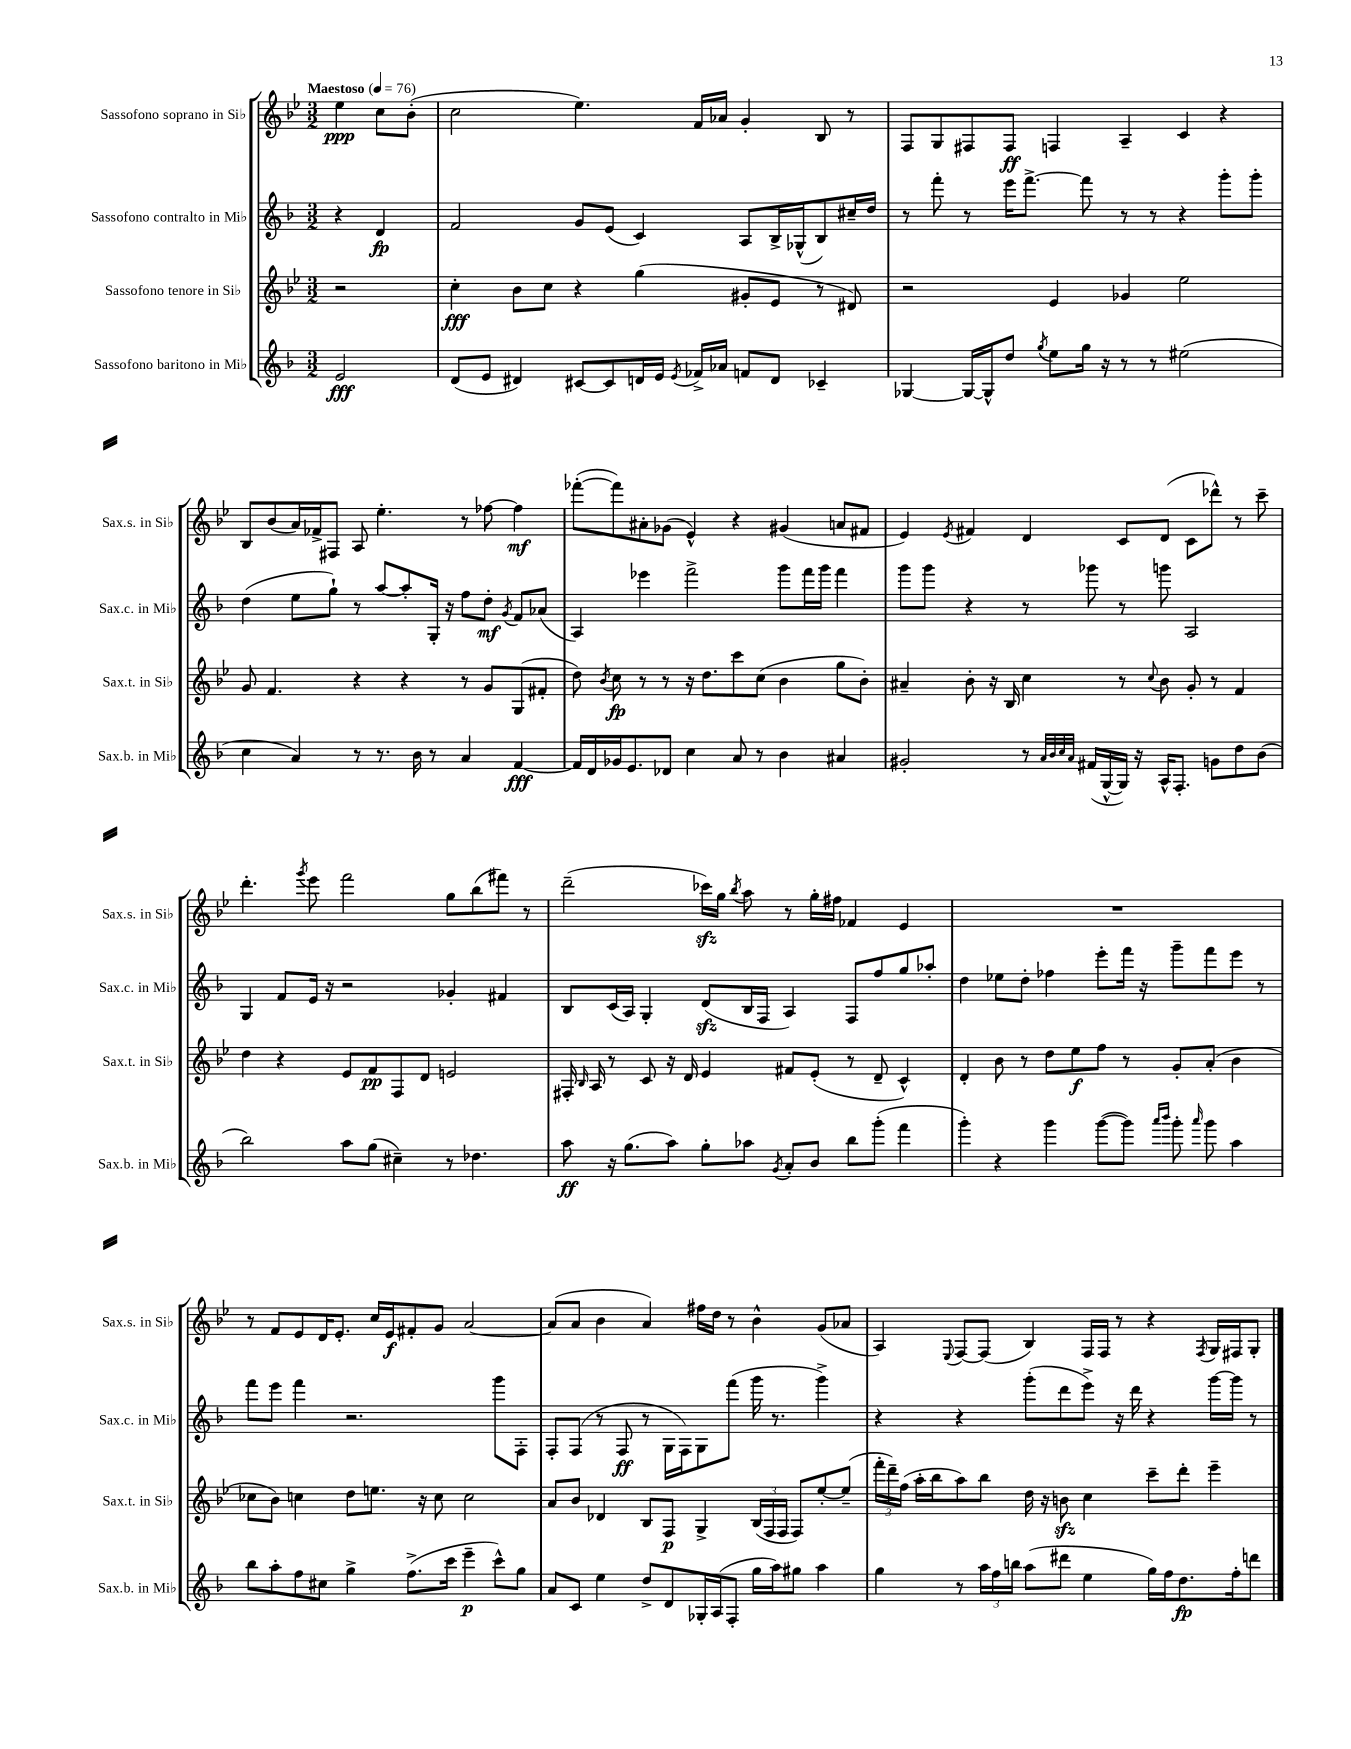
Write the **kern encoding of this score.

**kern	**dynam	**kern	**dynam	**kern	**dynam	**kern	**dynam
*part4	*part4	*part3	*part3	*part2	*part2	*part1	*part1
*staff4	*staff4	*staff3	*staff3	*staff2	*staff2	*staff1	*staff1
*I"Sassofono baritono in Mi♭	*	*I"Sassofono tenore in Si♭	*	*I"Sassofono contralto in Mi♭	*	*I"Sassofono soprano in Si♭	*
*I'Sax.b. in Mi♭	*	*I'Sax.t. in Si♭	*	*I'Sax.c. in Mi♭	*	*I'Sax.s. in Si♭	*
*clefG2	*	*clefG2	*	*clefG2	*	*clefG2	*
*k[b-]	*	*k[b-e-]	*	*k[b-]	*	*k[b-e-]	*
*M3/2	*	*M3/2	*	*M3/2	*	*M3/2	*
*MM76	*	*MM76	*	*MM76	*	*MM76	*
=	=	=	=	=	=	=	=
!	!	!	!	!	!	!LO:TX:a:B:t=Maestoso	!
2e/	fff	2r	.	4r	.	4ee-\	ppp
.	.	.	.	4d/	fp	8cc\L	.
.	.	.	.	.	.	(8b-'\J	.
=1	=1	=1	=1	=1	=1	=1	=1
(8d/L	.	4cc'\	fff	2f/	.	2cc\	.
8e/J	.	.	.	.	.	.	.
4d#X/)	.	8b-\L	.	.	.	.	.
.	.	8cc\J	.	.	.	.	.
[8c#X/L	.	4r	.	8g/L	.	4.ee-\)	.
8c#/]	.	.	.	(8e/J	.	.	.
16dn/L	.	(4gg\	.	4c/)	.	.	.
16e/JJ	.	.	.	.	.	.	.
8qe/	.	.	.	.	.	.	.
16f-X^/LL	.	.	.	.	.	16f/LL	.
16a-X/JJ	.	.	.	.	.	16a-X/JJ	.
8fn/L	.	8g#X'/L	.	8A/L	.	4g'/	.
8d/J	.	8e-/J	.	16B-^/L	.	.	.
.	.	.	.	(16G-X^^/J	.	.	.
4c-X~/	.	8r	.	8B-/)	.	8B-/	.
.	.	8d#X/)	.	16cc#X~/L	.	8r	.
.	.	.	.	16dd/JJ	.	.	.
=2	=2	=2	=2	=2	=2	=2	=2
[4G-X/	.	2r	.	8r	.	8F/L	.
.	.	.	.	8fff'\	.	8G/	.
16G-/LL_	.	.	.	8r	.	8F#X/	.
16G-^^/J]	.	.	.	.	.	.	.
8dd/J	.	.	.	16eee\KL	.	8F#/J	ff
.	.	.	.	[8.fff^\J	.	.	.
8qgg/	.	.	.	.	.	.	.
8ee\L	.	4e-/	.	.	.	4Fn/	.
16gg\Jk	.	.	.	8fff\]	.	.	.
16r	.	.	.	.	.	.	.
8r	.	4g-X/	.	8r	.	4A~/	.
8r	.	.	.	8r	.	.	.
(2ee#X\	.	2ee-\	.	4r	.	4c/	.
.	.	.	.	8ggg'\L	.	4r	.
.	.	.	.	8ggg'\J	.	.	.
!!LO:LB:g=z
=3	=3	=3	=3	=3	=3	=3	=3
4cc\	.	8g/	.	(4dd\	.	8B-/L	.
.	.	4.f/	.	.	.	(8b-/	.
4a/)	.	.	.	8ee\L	.	16a/L)	.
.	.	.	.	.	.	16f-X^/J	.
.	.	.	.	8gg`\J)	.	8F#X/J	.
8r	.	4r	.	8r	.	8A/	.
8.r	.	.	.	[8aa/L	.	4.ee-'\	.
.	.	4r	.	8aa'/]	.	.	.
16b-\	.	.	.	.	.	.	.
8r	.	.	.	16G'/Jk	.	.	.
.	.	.	.	16r	.	.	.
4a/	.	8r	.	8ff\L	.	8r	.
.	.	8g/L	.	8dd'\J	mf	[8ff-X\	.
.	.	.	.	8qg/	.	.	.
[4f/	fff	(8G/	.	8f/L	.	4ff-\]	mf
.	.	8f#X'/J	.	(8a-X/J	.	.	.
=4	=4	=4	=4	=4	=4	=4	=4
16f/LL]	.	8dd\)	.	4A/)	.	([8fff-X'\L	.
16d/	.	.	.	.	.	.	.
.	.	8qb-/	.	.	.	.	.
16g-X/J	.	8cc\	fp	.	.	8fff-\])	.
8.e/	.	.	.	.	.	.	.
.	.	8r	.	4eee-X\	.	8a#X'\	.
8d-X/J	.	8r	.	.	.	(8g-X\J	.
4cc\	.	16r	.	2fff^\	.	4e-^^/)	.
.	.	8.dd\L	.	.	.	.	.
8a/	.	8ccc\	.	.	.	4r	.
8r	.	(8cc\J	.	.	.	.	.
4b-\	.	4b-\	.	8ggg\L	.	(4g#X/	.
.	.	.	.	16fff\L	.	.	.
.	.	.	.	16ggg\JJ	.	.	.
4a#X/	.	8gg\L	.	4fff\	.	8an/L	.
.	.	8b-'\J)	.	.	.	8f#X/J	.
=5	=5	=5	=5	=5	=5	=5	=5
2g#X'/	.	4a#X~/	.	8ggg\L	.	4e-/)	.
.	.	.	.	8ggg\J	.	.	.
.	.	.	.	.	.	8qe-/	.
.	.	8b-'\	.	4r	.	4f#X/	.
.	.	16r	.	.	.	.	.
.	.	16B-/	.	.	.	.	.
8r	.	4cc\	.	8r	.	4d/	.
32qqa/LLL	.	.	.	.	.	.	.
32qqb-/	.	.	.	.	.	.	.
32qqcc/	.	.	.	.	.	.	.
32qqa/JJJ	.	.	.	.	.	.	.
(16f#X/LL	.	.	.	8ggg-X\	.	.	.
[16G^^/	.	.	.	.	.	.	.
16G/JJ])	.	8r	.	8r	.	8c/L	.
16r	.	.	.	.	.	.	.
.	.	8qqcc/	.	.	.	.	.
16A^^/KL	.	8b-\	.	8gggn\	.	(8d/J	.
8.F'/J	.	.	.	.	.	.	.
.	.	8g'/	.	2A/	.	8c\L	.
8gn\L	.	8r	.	.	.	8ddd-X^^\J)	.
8dd\	.	4f/	.	.	.	8r	.
(8b-\J	.	.	.	.	.	8ccc~\	.
!!LO:LB:g=z
=6	=6	=6	=6	=6	=6	=6	=6
2bb-\)	.	4dd\	.	4G/	.	4.ddd'\	.
.	.	4r	.	8f/L	.	.	.
.	.	.	.	.	.	8qggg/	.
.	.	.	.	16e/Jk	.	8eee-\	.
.	.	.	.	16r	.	.	.
8aa\L	.	8e-/L	.	2r	.	2fff\	.
(8gg\J	.	8f/	pp	.	.	.	.
4cc#X~\)	.	8F/	.	.	.	.	.
.	.	8d/J	.	.	.	.	.
8r	.	2en/	.	4g-X'/	.	8gg\L	.
4.dd-X\	.	.	.	.	.	(8bb-\	.
.	.	.	.	4f#X/	.	8fff#X\J)	.
.	.	.	.	.	.	8r	.
=7	=7	=7	=7	=7	=7	=7	=7
8aa\	ff	16F#X'/	.	8B-/L	.	(2ddd~\	.
.	.	16qqB-/	.	.	.	.	.
.	.	16A/	.	.	.	.	.
16r	.	8r	.	(16c/L	.	.	.
(8.gg\L	.	.	.	16A/JJ)	.	.	.
.	.	8c/	.	4G'/	.	.	.
8aa\J)	.	16r	.	.	.	.	.
.	.	16d/	.	.	.	.	.
8gg'\L	.	4e-/	.	(8dzz/L	.	16ccc-Xzz\LL)	.
.	.	.	.	.	.	16gg\JJ	.
.	.	.	.	.	.	8qbb-/	.
8aa-X\J	.	.	.	16B-/L	.	8aa\	.
.	.	.	.	16F/JJ	.	.	.
8qg/	.	.	.	.	.	.	.
8a'/L	.	8f#X/L	.	4A/)	.	8r	.
8b-/J	.	(8e-'/J	.	.	.	16gg'\LL	.
.	.	.	.	.	.	16ff#X\JJ	.
8bb-\L	.	8r	.	8F/L	.	4f-X/	.
(8ggg'\J	.	8d~/	.	8ff/	.	.	.
4fff\	.	4c^^/)	.	8gg/	.	4e-/	.
.	.	.	.	8aa-X'/J	.	.	.
=8	=8	=8	=8	=8	=8	=8	=8
4ggg'\)	.	4d'/	.	4dd\	.	1.r	.
4r	.	8b-\	.	8ee-X\L	.	.	.
.	.	8r	.	8dd'\J	.	.	.
4ggg\	.	8dd\L	.	4ff-X\	.	.	.
.	.	8ee-\	f	.	.	.	.
([8ggg\L	.	8ff\J	.	8eee'\L	.	.	.
8ggg\J])	.	8r	.	16fff\Jk	.	.	.
.	.	.	.	16r	.	.	.
16qqaaa/LL	.	.	.	.	.	.	.
16qqbbb-/JJ	.	.	.	.	.	.	.
8ggg'\	.	8g'/L	.	8ggg~\L	.	.	.
16qqaaa/	.	.	.	.	.	.	.
8ggg\	.	(8a'/J	.	8fff\	.	.	.
4aa\	.	4b-\	.	8eee\J	.	.	.
.	.	.	.	8r	.	.	.
!!LO:LB:g=z
=9	=9	=9	=9	=9	=9	=9	=9
8bb-\L	.	8cc-X\L	.	8fff\L	.	8r	.
8aa'\	.	8b-\J)	.	8eee\J	.	8f/L	.
8ff\	.	4ccn\	.	4fff\	.	8e-/	.
8cc#X\J	.	.	.	.	.	16d/K	.
.	.	.	.	.	.	8.e-'/J	.
4gg^\	.	8dd\L	.	2.r	.	.	.
.	.	8.een\J	.	.	.	16cc/LL	.
.	.	.	.	.	.	16e-/J	f
(8.ff^\L	.	.	.	.	.	8f#X'/	.
.	.	16r	.	.	.	.	.
.	.	8cc\	.	.	.	8g/J	.
16ccc\Jk	.	.	.	.	.	.	.
4eee~\	p	2cc\	.	.	.	[2a/	.
8ccc^^\L)	.	.	.	8ggg\L	.	.	.
8gg\J	.	.	.	8F'\J	.	.	.
=10	=10	=10	=10	=10	=10	=10	=10
8a/L	.	8a/L	.	8F'/L	.	(8a/L]	.
8c/J	.	8b-/J	.	(8F/J	.	8a/J	.
4ee\	.	4d-X/	.	8r	.	4b-\	.
.	.	.	.	8F/	ff	.	.
8dd^/L	.	8B-/L	.	8r	.	4a/)	.
8d/	.	8F/J	p	16G\LL	.	.	.
.	.	.	.	16F\J)	.	.	.
16G-X'/L	.	4G^/	.	8G\	.	16ff#X\LL	.
(16A/J	.	.	.	.	.	16dd\JJ	.
8F'/J	.	.	.	(8fff\J	.	8r	.
16gg\LL	.	(24B-/LL	.	16ggg\	.	4b-^^\	.
.	.	24F/	.	.	.	.	.
16aa\J)	.	.	.	8.r	.	.	.
.	.	24F/JJ	.	.	.	.	.
8gg#X\J	.	8F/L)	.	.	.	.	.
4aa\	.	[8ee-'/	.	4ggg^\)	.	(8g/L	.
.	.	(8ee-~/J]	.	.	.	8a-X/J	.
=11	=11	=11	=11	=11	=11	=11	=11
4gg\	.	24fff'\LL	.	4r	.	4A/)	.
.	.	24ddd~\)	.	.	.	.	.
.	.	(24ff\JJ	.	.	.	.	.
.	.	16aa'\LL	.	.	.	.	.
.	.	16bb-\J	.	.	.	.	.
.	.	.	.	.	.	8qqE-/	.
8r	.	8aa\)	.	4r	.	[8F/L	.
24aa\LL	.	8bb-\J	.	.	.	(8F/J]	.
24ff\	.	.	.	.	.	.	.
24bbn\JJ	.	.	.	.	.	.	.
(8aa\L	.	16dd\	.	(8ggg'\L	.	4B-/)	.
.	.	16r	.	.	.	.	.
8ddd#X\J	.	8bnzz\	.	8ddd\	.	.	.
4ee\	.	4cc\	.	8eee^\J)	.	16F/LL	.
.	.	.	.	.	.	16F/JJ	.
.	.	.	.	16r	.	8r	.
.	.	.	.	16ddd\	.	.	.
16gg\LL)	.	8ccc~\L	.	4r	.	4r	.
16ff\J	.	.	.	.	.	.	.
8.dd\	fp	8ddd'\J	.	.	.	.	.
.	.	.	.	.	.	8qF/	.
.	.	4eee-~\	.	[16ggg\LL	.	16G/LL	.
16ff'\k	.	.	.	16ggg\JJ]	.	16F#X/J	.
8dddn\J	.	.	.	8r	.	8G'/J	.
==	==	==	==	==	==	==	==
*-	*-	*-	*-	*-	*-	*-	*-
